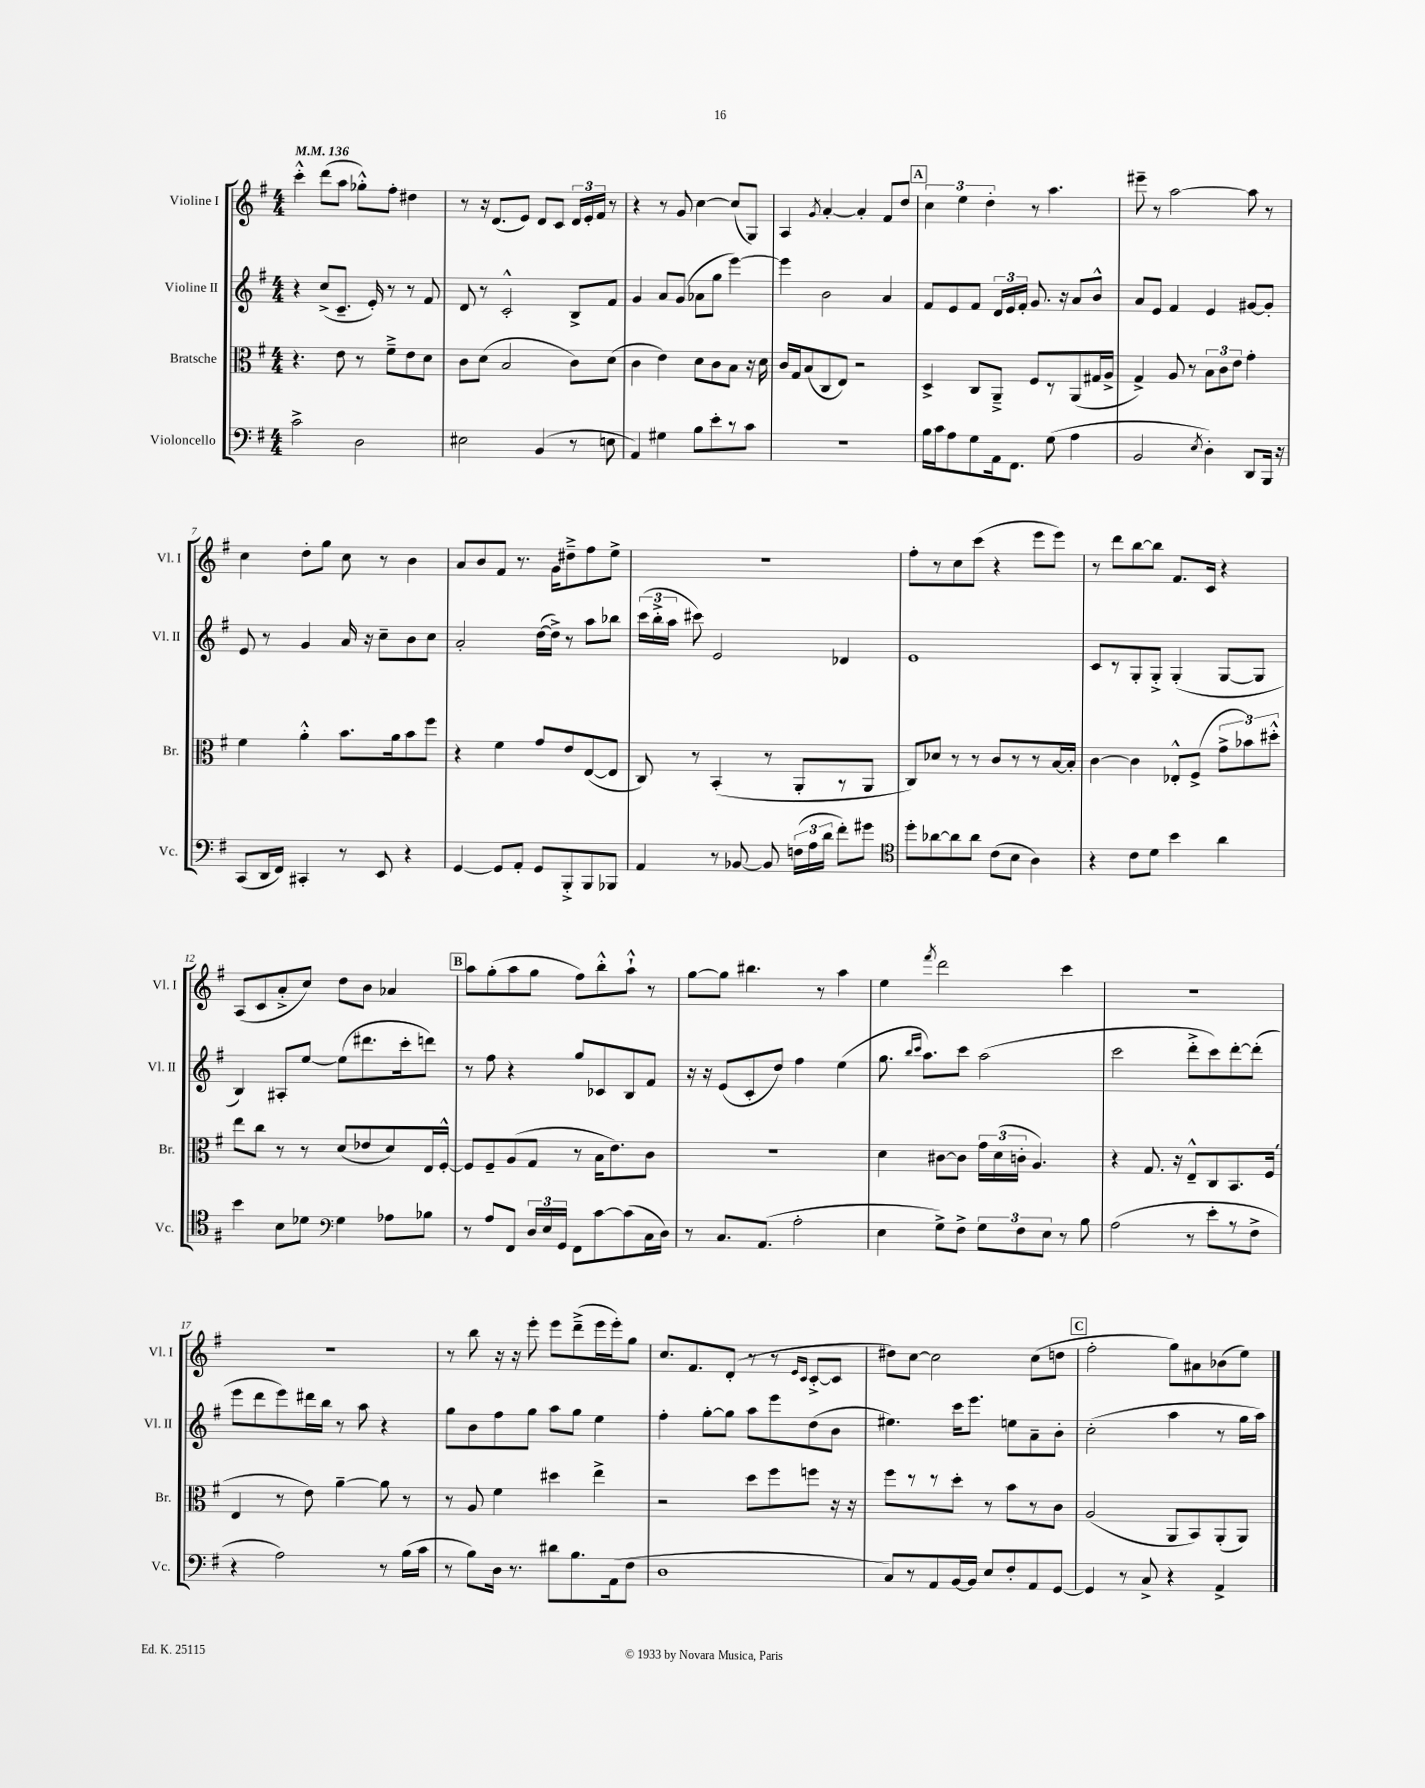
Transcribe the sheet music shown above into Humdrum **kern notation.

**kern	**kern	**kern	**kern
*staff4	*staff3	*staff2	*staff1
*clefF4	*clefC3	*clefG2	*clefG2
*k[f#]	*k[f#]	*k[f#]	*k[f#]
*M4/4	*M4/4	*M4/4	*M4/4
*MM136	*MM136	*MM136	*MM136
2c^	4.r	4r	4ccc'^^
.	.	(8cc^	(8ddd
.	8e	8.c~	8aa
2D	8r	.	8gg-'^^)
.	.	16e')	.
.	8f#~^	8r	8ff#'
.	8e	8r	4dd#
.	8d	8f#	.
=	=	=	=
2E#	8c	8d	8r
.	(8d	8r	16r
.	.	.	(8.d
.	2B	2c'^^	.
.	.	.	8e)
(4BB	.	.	8d
.	.	.	8c
8r	8c)	8B^	24d
.	.	.	24e'
.	.	.	24f#
8E	(8d	8f#	8r
=	=	=	=
4AA)	4c	4g	4r
4G#	4e)	8a	8r
.	.	(8g	8g
8B	8d	8a-	[4cc
8e'	8c	8gg	.
8r	8B	[4eee)	(8cc]
8c	16r	.	8G)
.	16d	.	.
=	=	=	=
1r	16c	4eee]	4A
.	16G	.	.
.	(8B	.	.
.	.	.	8qg
.	8C	2b	[4a'
.	8E)	.	.
.	2r	.	4a']
.	.	4a	8f#
.	.	.	8dd
=	=	=	=
16B	4D^	8f#	6cc
16c	.	.	.
8A	.	8e	.
.	.	.	6ee
8G	8C	8f#	.
.	.	.	6dd'
16AA	8AA~^	24d	.
.	.	24e	.
8.FF#	.	.	.
.	.	24f#'	.
.	8F#	8.g	8r
(8G	8r	.	4.aa
.	.	16r	.
4A	(8AA	8a	.
.	16G#	8b^^	.
.	16A^	.	.
=	=	=	=
2BB	4G^)	8a	8eee#~
.	.	8e	8r
.	8A	4f#	[2aa
.	8r	.	.
8qE	.	.	.
4D')	12B	4e	.
.	12c	.	.
.	12e	.	.
8DD	4g'	[8g#	8aa]
16BBB	.	8g#']	8r
16r	.	.	.
=	=	=	=
(8CC	4f#	8e	4cc
16DD	.	8r	.
16FF#)	.	.	.
4CC#'	4a'^^	4g	8dd'
.	.	.	8gg
8r	8.b	16a	8cc
.	.	16r	.
8EE	.	8cc~	8r
.	16a	.	.
4r	8b	8b	4b
.	8ff#	8cc	.
=	=	=	=
[4GG	4r	2a'	8a
.	.	.	8b
8GG]	4f#	.	8f#
8AA'	.	.	8.r
8GG	8g	([16dd	.
.	.	16dd^])	16g
8BBB'^	8e	8r	8dd#~^
8BBB	([8E	8aa	8ff#
8BBB-	8E]	8bb-	8ee^
=	=	=	=
4AA	8C)	(24ccc	1r
.	.	24bb'^	.
.	.	24aa	.
.	8r	8ccc#)	.
8r	(4BB'	2e	.
[8BB-	.	.	.
8BB-]	8r	.	.
(24F	8AA'	.	.
24A	.	.	.
24d	.	.	.
8f#')	8r	4d-	.
8g#	8AA	.	.
=	=	=	=
*clefC4	*	*	*
8dd'	8C)	1e	8ff#'
[8a-	8d-	.	8r
8a-]	8r	.	8cc
8a-	8r	.	(8ccc
(8c	8c	.	4r
8B	8r	.	.
4A)	8r	.	8eee
.	[16B	.	8eee)
.	16B']	.	.
=	=	=	=
4r	[4c	8c	8r
.	.	8r	8ddd
8c	4c]	8G'	[8bb
8d	.	8G'^	8bb]
4b	8E-'^^	(4G'	8.f#
.	(8F#^	.	.
.	.	.	16c
4a	12g^	[8G	4r
.	12b-)	.	.
.	.	8G]	.
.	12dd#'^^	.	.
=	=	=	=
4b	8ee	4B)	(8A
.	8cc	.	8c
8B	8r	8A#'	8a'^
8d-	8r	[8ee	8cc)
*clefF4	*	*	*
4G	(8d	(8ee]	8dd
.	8e-	8.ddd#	8b
8A-	8d)	.	4a-
.	.	16ccc'	.
8B-	16E	8ddd)	.
.	[16F#'^^	.	.
=	=	=	=
8r	8F#]	8r	8aa
8A	8F#~	8ff#	(8gg'
8FF#	(8A	4r	8aa
24D	8G	.	8gg
24E	.	.	.
24GG	.	.	.
8FF#	8r	8gg	8ff#)
[8c	16B	8c-	8bb'^^
.	8.e)	.	.
(8c]	.	8B	8aa`^^
16C	8c	8f#	8r
16D)	.	.	.
=	=	=	=
8r	1r	16r	[8gg
.	.	16r	.
8.C	.	(8e	8gg]
.	.	8c'	4.bb#
(8.AA	.	.	.
.	.	8dd)	.
2A'	.	4ff#	.
.	.	.	8r
.	.	(4ee	4aa
=	=	=	=
4E	4d	8.gg	4ee
.	.	16qqbb	.
.	.	16qqccc	.
.	.	8.aa)	.
.	.	.	8qfff#
8G^)	[8c#	.	2ddd
8F#^	8c#]	8ccc	.
12G	24g	(2aa	.
.	(24d	.	.
12F#	24c'	.	.
.	4.A)	.	.
12E	.	.	.
8r	.	.	4ccc
8B	.	.	.
=	=	=	=
(2A	4r	2ccc	1r
.	8.G	.	.
.	16r	.	.
8r	8E~^^	8ddd'^	.
8e'	8C	8ccc)	.
8r	8.BB	[8ddd'	.
8F#^	.	(8ddd']	.
.	(16F#	.	.
=	=	=	=
4r	4E	8eee	1r
.	.	8ddd	.
2A)	8r	8eee)	.
.	8e)	16ddd#	.
.	.	16bb	.
.	[4a~	8r	.
.	.	8aa	.
8r	8a]	4r	.
(16B	8r	.	.
16c	.	.	.
=	=	=	=
8r	8r	8gg	8r
8B)	8A	8b	8bb
16D	4f#	8ff#	16r
8.r	.	.	16r
.	.	8gg	8eee'
8d#	4dd#	8aa	8eee
8.B	.	8gg	(8ddd~^
.	4ee^	4ee	16eee
(16AA	.	.	16eee')
8F#	.	.	8gg
=	=	=	=
1D	2r	4ff#'	8.cc
.	.	.	8.f#
.	.	[8gg'	.
.	.	8gg]	(8d'
.	8dd	8aa	8r
.	8ff#	8eee	8r
.	.	.	16qqe
.	.	.	16qqc
.	8ff	(8dd	[8c'^
.	16r	8b	8c]
.	16r	.	.
=	=	=	=
8C)	8ff#	4.ee#)	8dd#)
8r	8r	.	[8cc
8AA	8r	.	2cc]
[16BB	8dd'	16ccc	.
16BB]	.	8.eee	.
8E	8r	.	.
8F#'	8b	8ee	.
8AA	8r	8a~	(8cc
[8GG	8c	8b'	8dd
=	=	=	=
4GG]	(2A	(2cc'	2ff#'
8r	.	.	.
8C^	.	.	.
4r	8AA	4aa	8gg)
.	8BB)	.	8a#
4AA^	(8AA'	8r	(8b-
.	8AA)	16gg	8ee)
.	.	16aa)	.
==	==	==	==
*-	*-	*-	*-
